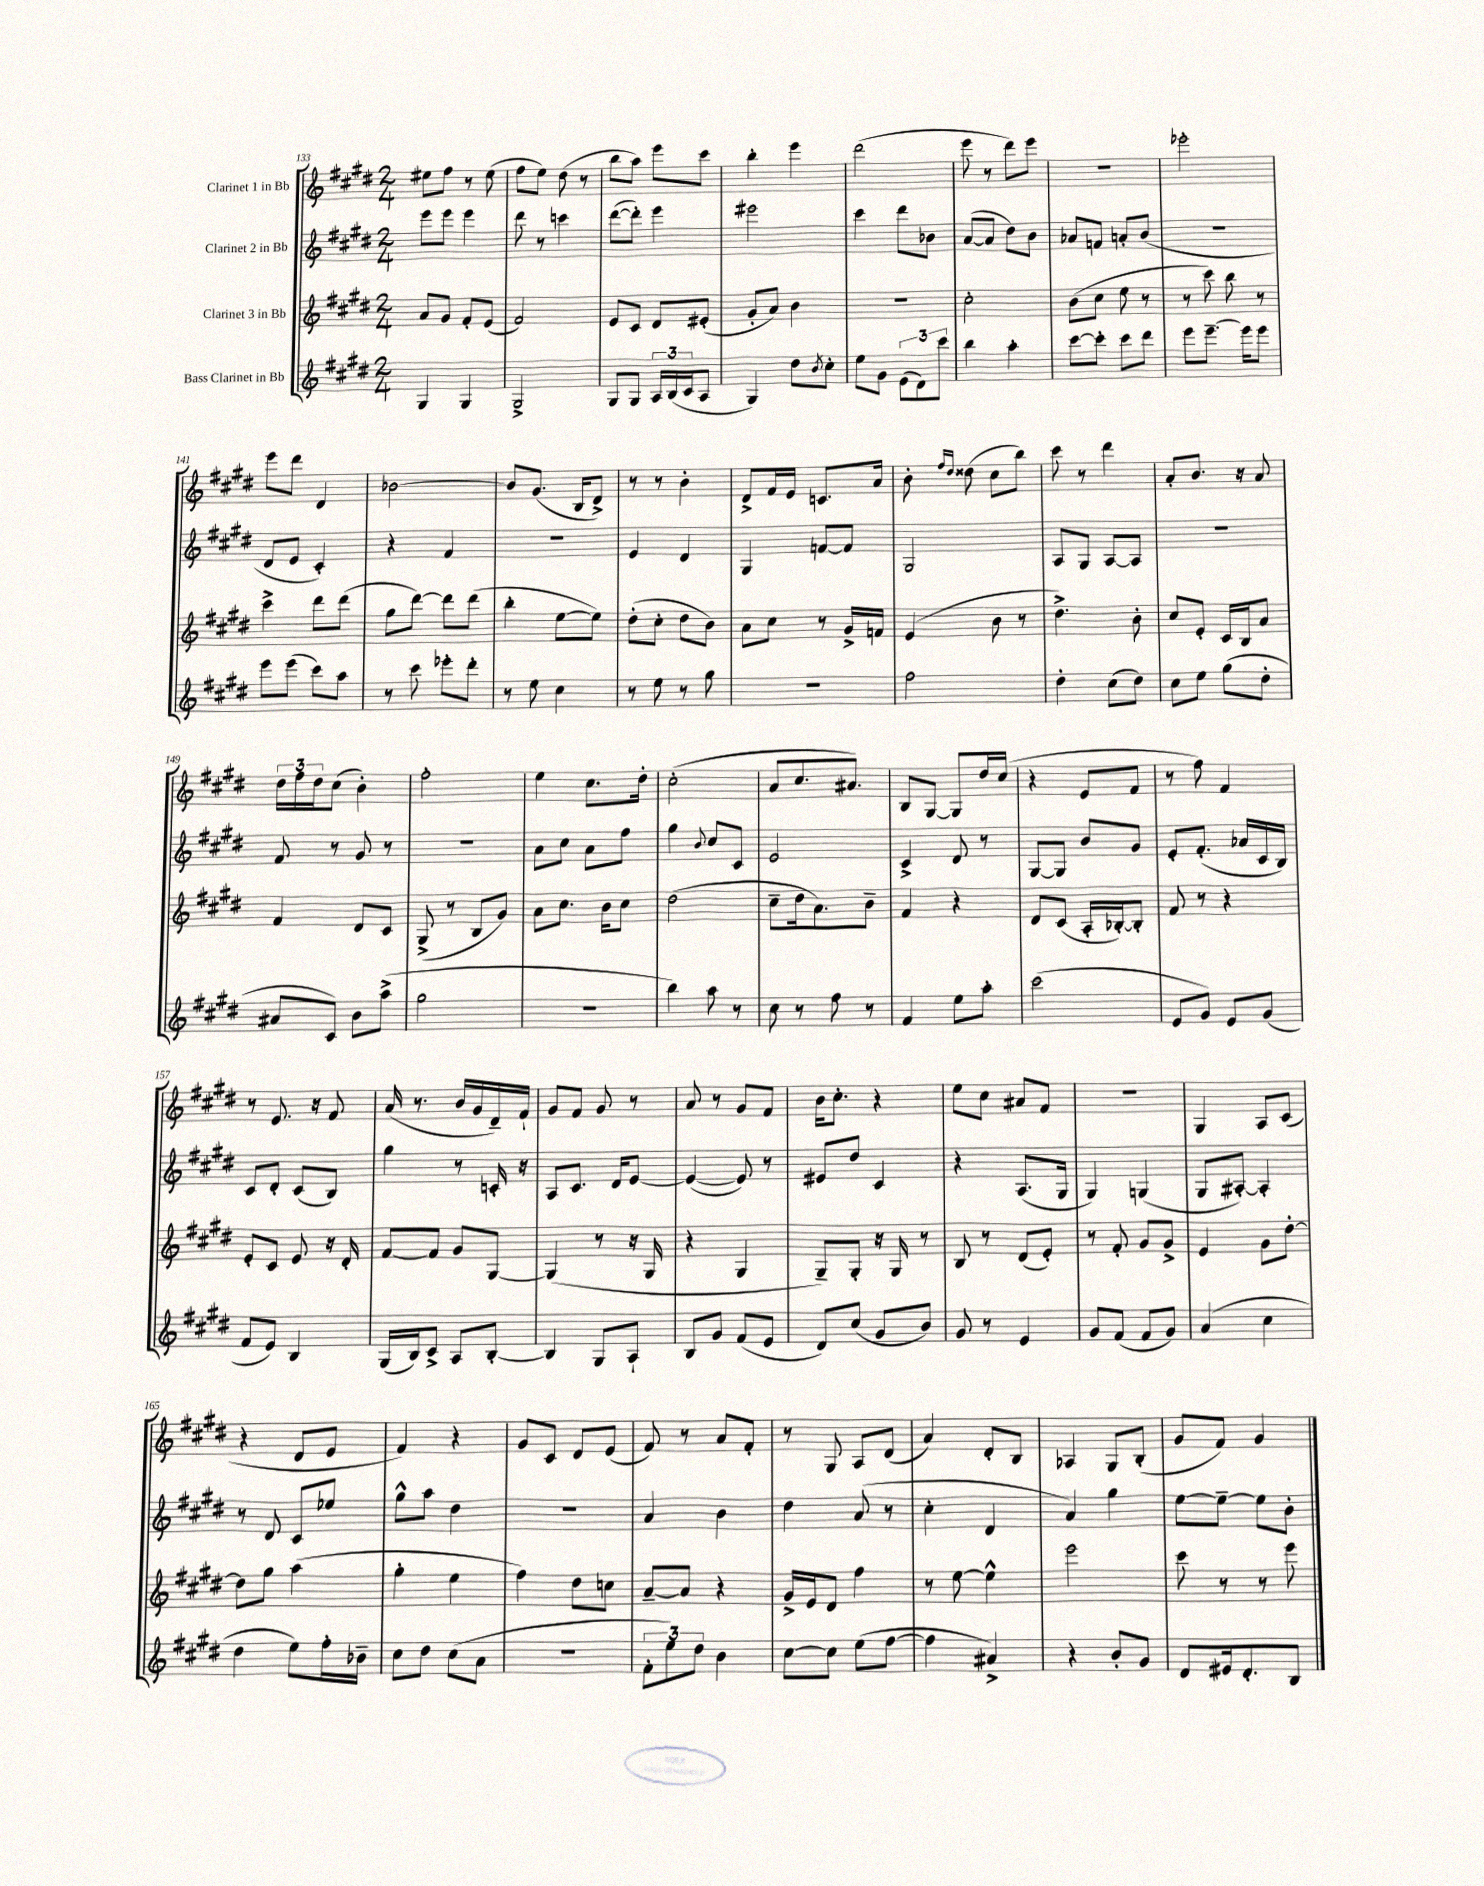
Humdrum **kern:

**kern	**kern	**kern	**kern
*part4	*part3	*part2	*part1
*staff4	*staff3	*staff2	*staff1
*I"Bass Clarinet in Bb	*I"Clarinet 3 in Bb	*I"Clarinet 2 in Bb	*I"Clarinet 1 in Bb
*clefG2	*clefG2	*clefG2	*clefG2
*k[f#c#g#d#]	*k[f#c#g#d#]	*k[f#c#g#d#]	*k[f#c#g#d#]
*M2/4	*M2/4	*M2/4	*M2/4
=133	=133	=133	=133
4G#/	8a/L	8eee\L	8ee#X\L
.	8g#/J	8eee\J	8ff#\J
4G#/	8f#'/L	4eee\	8r
.	(8e/J	.	(8ee#\
=134	=134	=134	=134
2G#^/	2f#/)	8ddd#\	8ff#\L
.	.	8r	8ee\J)
.	.	4cccn\	(8dd#\
.	.	.	8r
=135	=135	=135	=135
8G#/L	8e/L	([8ddd#\L	8bb\L
8G#/J	8c#/J	8ddd#'\J])	8aa\J)
24A/LL	8d#/L	4eee\	8eee\L
(24B/	.	.	.
24c#/J	.	.	.
8A/J	(8e#X'/J	.	8ccc#\J
=136	=136	=136	=136
4G#/)	8g#'/L	2eee#X\	4bb'\
.	8a/J)	.	.
8dd#\L	4b\	.	4eee\
8qb/	.	.	.
8cc#'\J	.	.	.
=137	=137	=137	=137
8ee\L	2r	4ccc#\	(2ddd#\
8g#\J	.	.	.
(12e\L	.	8ddd#\L	.
12d#\)	.	.	.
.	.	8b-X\J	.
12ccc#\J	.	.	.
=138	=138	=138	=138
4bb\	2cc#'\	([8a/L	8eee\
.	.	8a/J]	8r
4aa'\	.	8dd#\L)	8ddd#\L)
.	.	8b\J	8eee\J
=139	=139	=139	=139
[8ccc#\L	(8b\L	8a-X/L	2r
8ccc#'\J]	8cc#\J	8fn/J	.
8ccc#\L	8ee\	8an'/L	.
8ddd#\J	8r	(8b/J	.
=140	=140	=140	=140
8eee\L	8r	2r	2eee-X'\
[8.eee~\J	8ccc#\)	.	.
.	8bb\	.	.
16eee\KL]	.	.	.
8eee\J	8r	.	.
!!LO:LB:g=z
=141	=141	=141	=141
8eee\L	4ccc#^\	8d#/L	8eee\L
(8eee\J	.	8e/J	8ddd#\J
8ccc#\L)	8ddd#\L	4c#'/)	4d#/
8aa\J	(8ddd#\J	.	.
=142	=142	=142	=142
8r	8gg#\L	4r	[2b-X\
8ccc#\	[8ddd#\J)	.	.
8eee-X'\L	8ddd#\L]	4f#/	.
8ddd#'\J	(8ddd#\J	.	.
=143	=143	=143	=143
8r	4bb'\	2r	8b-/L]
8ee\	.	.	(8.g#/J
4cc#\	[8ee\L	.	.
.	.	.	16B/KL
.	8ee\J])	.	8d#^/J)
=144	=144	=144	=144
8r	(8dd#'\L	4e/	8r
8ee\	8cc#'\J	.	8r
8r	8dd#\L	4d#/	4b'\
8gg#\	8b\J)	.	.
=145	=145	=145	=145
2r	8a\L	4G#/	8d#^/L
.	8cc#\J	.	16f#/L
.	.	.	16e/JJ
.	8r	[8fn/L	8.cn/L
.	16g#^/LL	8f/J]	.
.	16fn/JJ	.	16a/Jk
=146	=146	=146	=146
2ff#\	(4e/	2G#/	8b'\
.	.	.	16qqff#/LL
.	.	.	16qqdd#/JJ
.	.	.	(8dd##X\
.	8b\	.	8cc#\L
.	8r	.	8bb\J)
=147	=147	=147	=147
4dd#'\	4.dd#^\)	8A/L	8ccc#\
.	.	8G#/J	8r
(8cc#\L	.	[8A/L	4ddd#\
8dd#\J)	8b'\	8A/J]	.
=148	=148	=148	=148
8cc#\L	8cc#/L	2r	8a'/L
8ee\J	8e'/J	.	8.b/J
(8gg#\L	16c#/LL	.	.
.	16B/J	.	16r
8dd#'\J	8a/J	.	8a/
!!LO:LB:g=z
=149	=149	=149	=149
8a#X/L	4f#/	8f#/	24dd#\LL
.	.	.	24ff#\
.	.	.	24dd#\J
8c#/J)	.	8r	(8cc#\J
8b\L	8d#/L	8g#/	4b'\)
(8aa^\J	8c#/J	8r	.
=150	=150	=150	=150
2gg#\	(8G#^/	2r	2ff#'\
.	8r	.	.
.	8B/L	.	.
.	8g#/J)	.	.
=151	=151	=151	=151
2r	8a\L	8a\L	4ee\
.	8.cc#\J	8cc#\J	.
.	.	8a\L	8.cc#\L
.	16b\KL	.	.
.	8cc#\J	8ff#\J	.
.	.	.	16dd#'\Jk
=152	=152	=152	=152
4bb\)	(2dd#\	4gg#\	(2cc#'\
.	.	8qqb/	.
8aa\	.	8cc#/L	.
8r	.	8c#/J	.
=153	=153	=153	=153
8cc#\	8cc#~\L	2e/	8a/L
8r	16dd#\k	.	8.cc#/
.	8.a\)	.	.
8ff#\	.	.	.
.	.	.	8.a#X/J)
8r	8b~\J	.	.
=154	=154	=154	=154
4f#/	4f#/	4c#^/	8B/L
.	.	.	[8G#/J
8ee\L	4r	8d#/	8G#/L]
8aa'\J	.	8r	16dd#/L
.	.	.	(16cc#/JJ
=155	=155	=155	=155
(2ccc#\	8d#/L	[8G#/L	4r
.	(8c#/J	8G#/J]	.
.	16A'/LL	8b/L	8e/L
.	[16B-X'/J)	.	.
.	8B-'/J]	8g#/J	8f#/J
=156	=156	=156	=156
8e/L	8f#/	8e'/L	8r
8g#/J)	8r	(8.f#'/J	8ff#\)
8e/L	4r	.	4f#/
.	.	16a-X/LL	.
(8g#/J	.	16c#/	.
.	.	16B/JJ)	.
!!LO:LB:g=z
=157	=157	=157	=157
8f#/L	8e'/L	8c#/L	8r
8e/J)	8c#/J	8d#'/J	8.e/
4B/	8e/	(8c#/L	.
.	.	.	16r
.	16r	8B/J)	8f#/
.	16d#'/	.	.
=158	=158	=158	=158
(16G#/LL	[8f#/L	4gg#\	(16a/
16B/J)	.	.	8.r
8c#^/J	8f#/J]	.	.
8A/L	8g#/L	8r	16b/LL
.	.	.	16g#/
[8B'/J	[8G#/J	16cn'/	16d#~/)
.	.	16r	16f#`/JJ
=159	=159	=159	=159
4B/]	(4G#/]	8A/L	8g#/L
.	.	8.c#/J	8f#/J
8G#/L	8r	.	8g#/
.	.	16d#/KL	.
8A`/J	16r	[8e/J	8r
.	16G#/	.	.
=160	=160	=160	=160
8B/L	4r	(4e/_	8a/
8g#/J	.	.	8r
(8f#/L	4G#/	8e/])	8g#/L
8e/J	.	8r	8f#/J
=161	=161	=161	=161
8d#/L)	8G#~/L)	8e#X/L	16b\KL
.	.	.	8.cc#'\J
(8cc#/J	8G#'/J	8dd#/J	.
8g#/L	16r	4c#/	4r
.	16G#/	.	.
8b/J)	8r	.	.
=162	=162	=162	=162
8g#/	8B/	4r	8ee\L
8r	8r	.	8cc#\J
4e/	(8d#/L	(8.A/L	8a#X/L
.	8e'/J)	.	8f#/J
.	.	16G#/Jk	.
=163	=163	=163	=163
8g#/L	8r	4G#/)	2r
(8f#/J	8f#'/	.	.
8f#/L	8g#/L	(4Gn/	.
8g#/J)	8g#^/J	.	.
=164	=164	=164	=164
(4a/	4e/	8G#/L	4G#/
.	.	[8A#X'/J)	.
4cc#\	8g#\L	4A#'/]	8A/L
.	[8dd#'\J	.	(8c#/J
!!LO:LB:g=z
=165	=165	=165	=165
4dd#\	8dd#\L]	8r	4r
.	8gg#\J	8d#/	.
8ee\L)	(4aa\	8c#/L	8d#/L
16ff#'\L	.	8ee-X/J	8e/J
16b-X~\JJ	.	.	.
=166	=166	=166	=166
8cc#\L	4gg#'\	8gg#^^\L	4f#/)
8dd#\J	.	8aa\J	.
(8cc#\L	4ee\	4dd#\	4r
8a\J	.	.	.
=167	=167	=167	=167
2r	4ff#\)	2r	8g#/L
.	.	.	8c#/J
.	8dd#\L	.	8d#/L
.	8ccn\J	.	(8e/J
=168	=168	=168	=168
12f#'\L	[8a~/L	4a/	8f#/)
12ee\)	.	.	.
.	8a/J]	.	8r
12dd#\J	.	.	.
4b\	4r	4b\	8a/L
.	.	.	8f#'/J
=169	=169	=169	=169
[8cc#\L	16g#^/LL	4dd#\	8r
.	16e/J	.	.
8cc#\J]	8d#/J	.	8G#/
(8ee\L	4ff#\	(8a/	8A/L
[8ff#\J	.	8r	(8d#/J
=170	=170	=170	=170
4ff#\]	8r	4cc#'\	4a/)
.	[8ee\	.	.
4a#X^/)	4ee^^\]	4d#/	8d#'/L
.	.	.	8B/J
=171	=171	=171	=171
4r	2eee\	4a/)	4A-X/
8b'/L	.	4gg#\	8G#/L
8g#/J	.	.	(8B'/J
=172	=172	=172	=172
8d#/L	8ccc#\	[8ee\L	8g#/L
16e#X/k	8r	8ee~\J_	8f#/J)
8.d#'/	.	.	.
.	8r	8ee\L]	4g#/
8B/J	8eee\	8b'\J	.
==	==	==	==
*-	*-	*-	*-
